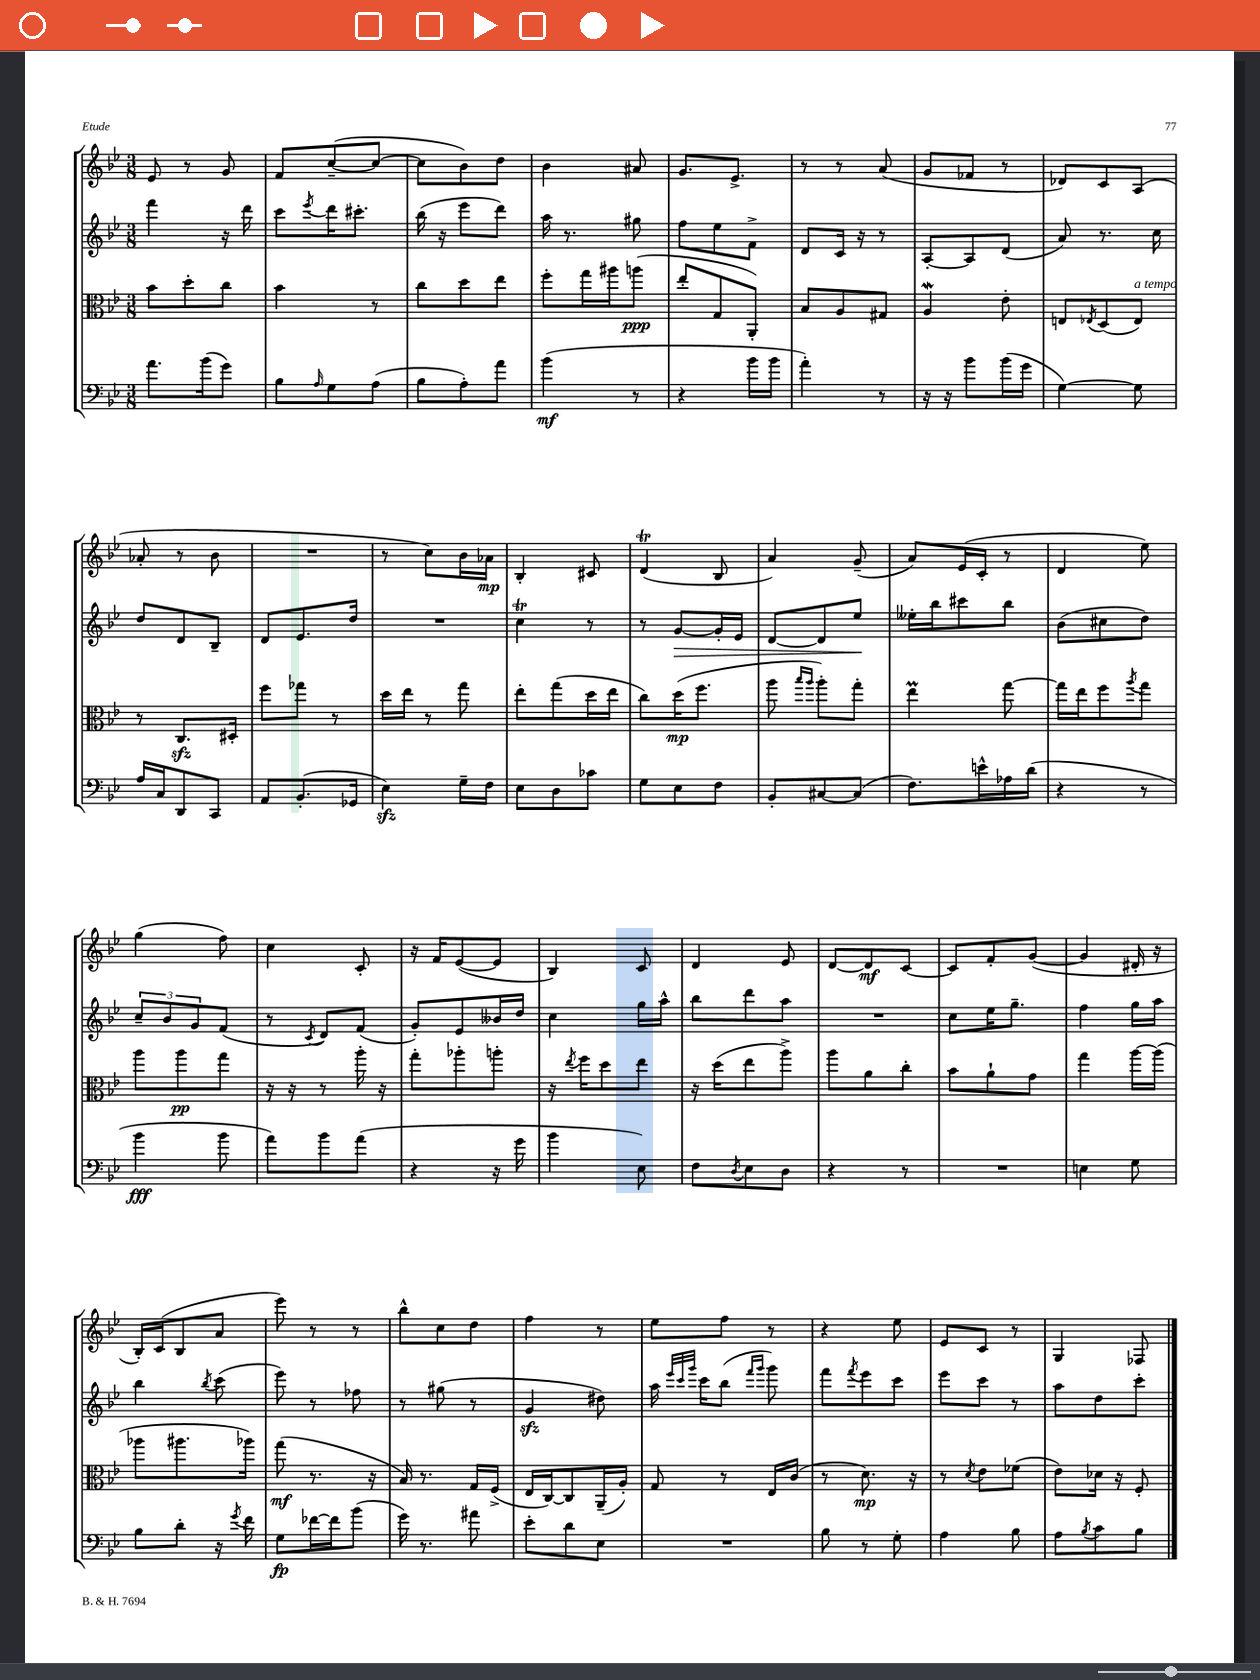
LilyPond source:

<<
\new StaffGroup <<
\new Staff = "s0" {
    \clef treble \key bes \major \numericTimeSignature \time 3/8
    ees'8 r8 g'8 |
    f'8 c''8~--( c''8~ |
    c''8 bes'8) d''8 |
    bes'4 ais'8 |
    g'8. ees'8.-> |
    r8 r8 a'8( |
    g'8 fes'8 r8 |
    des'8) c'8 a8( |
    aes'8-. r8 bes'8 |
    R4. |
    r8 c''8) bes'16 aes'16\mp |
    bes4-. cis'8 |
    d'4\trill( bes8 |
    a'4) g'8--( |
    a'8) ees'16( c'16-. r8 |
    d'4 ees''8) |
    g''4( f''8) |
    c''4 c'8-. |
    r16 f'16 ees'8~( ees'8 |
    bes4) c'8 |
    d'4 ees'8 |
    d'8~ d'8\mf c'8~ |
    c'8 f'8-. g'8~( |
    g'4 dis'16-. r16 |
    bes16-.) c'16( bes8 a'8 |
    ees'''8) r8 r8 |
    bes''8-^ c''8 d''8 |
    f''4 r8 |
    ees''8 f''8 r8 |
    r4 ees''8 |
    ees'8 c'8 r8 |
    g4 fes8 \bar "|." |
}
\new Staff = "s1" {
    \clef treble \key bes \major \numericTimeSignature \time 3/8
    f'''4 r16 d'''16 |
    c'''8 \acciaccatura { ees'''8 } d'''16 cis'''8.-. |
    bes''16( r16 ees'''8 d'''8) |
    a''16 r8. gis''8 |
    f''8 ees''8 f'8-> |
    d'8 c'16 r16 r8 |
    a8~-. a8 d'8( |
    a'8) r8. c''16 |
    d''8 d'8 bes8-- |
    d'8 ees'8. d''16 |
    R4. |
    c''4\trill r8 |
    r8 g'8~\> g'16-. ees'16 |
    d'8~ d'8 ees''8\! |
    eeses''16-. bes''16 cis'''8 bes''8 |
    bes'8( cis''8 d''8) |
    \tuplet 3/2 { c''8-- bes'8 g'8 } f'8( |
    r8 \acciaccatura { c'8 } d'8) f'8( |
    g'8-.) ees'8 beses'16 d''16 |
    c''4 g''16 a''16-^ |
    bes''8 d'''8 a''8 |
    R4. |
    c''8 ees''16 g''8.-- |
    f''4 g''16 a''16 |
    bes''4 \acciaccatura { bes''8 } c'''8( |
    ees'''8) r8 fes''8 |
    r8 gis''8( r8 |
    g'4\sfz dis''8) |
    a''16 \grace { ees'''32 c'''32 g'''32 } c'''16 bes''8( \grace { f'''16 g'''16 } g'''8) |
    f'''8 \acciaccatura { f'''8 } ees'''8 c'''8 |
    ees'''8 c'''8 r8 |
    a''8 d''8 c'''8-. \bar "|." |
}
\new Staff = "s2" {
    \clef alto \key bes \major \numericTimeSignature \time 3/8
    bes'8 d''8-. c''8 |
    bes'4 r8 |
    c''8 d''8 ees''8 |
    f''8-. g''16 ais''16 a''8\ppp( |
    ees''8-. g8 a,8-.) |
    bes8 a8 gis8 |
    a4\mordent ees'8-. |
    e8 \acciaccatura { ees8 } d8( ees8^\markup { \italic "a tempo" }) |
    r8 c8.\sfz dis16-. |
    f''8 ges''8 r8 |
    d''16 ees''16 r8 g''8 |
    ees''8-. g''8( d''16 ees''16 |
    c''8) d''16\mp( f''8. |
    a''8 \grace { bes''16 a''16 } a''8-.) g''8-. |
    ees''4\prall g''8~ |
    g''16 ees''16 f''8 \acciaccatura { a''8 } g''8 |
    a''8 a''8\pp g''8 |
    r16 r16 r8 a''16-. r16 |
    g''8-. aes''8-. a''8-. |
    r16 \acciaccatura { ees''8 } f''16 d''8 ees''8 |
    r16 d''16( ees''8 a''8->) |
    a''8 a'8 c''8-. |
    bes'8 a'8-! g'8 |
    g''4 a''16~ a''16( |
    aes''8 ais''8. aes''16) |
    g''8\mf( r8. r16 |
    bes16) r8. g16 f16->( |
    ees16 c16~) c8 a,16--( a16-.) |
    g8 r8 ees16 c'16( |
    r8 d'8.\mp) r16 |
    r8 \acciaccatura { d'8 } ees'8 fes'8( |
    ees'8) des'16 r16 f8-. \bar "|." |
}
\new Staff = "s3" {
    \clef bass \key bes \major \numericTimeSignature \time 3/8
    a'8. bes'16( g'8) |
    bes8 \grace { a16 } g8 a8( |
    bes8 a8-.) a'8 |
    bes'4\mf( r8 |
    r4 bes'16 bes'16 |
    a'4-.) r8 |
    r16 r16 bes'8 bes'16( g'16 |
    g4~) g8 |
    a16 c16 d,8 c,8 |
    a,8 bes,8.-.( ges,16 |
    ees4\sfz) g16-- f16 |
    ees8 d8 ces'8 |
    g8 ees8 f8 |
    bes,8-. cis8~ cis8( |
    f8.) e'16-^ aes16 d'16( |
    r4 r8 |
    bes'4\fff bes'8 |
    a'8) bes'8 a'8( |
    r4 r16 g'16 |
    bes'4 ees8) |
    f8 \acciaccatura { d8 } ees8 d8 |
    r4 r8 |
    R4. |
    e4 g8 |
    bes8 d'8-. r16 \acciaccatura { g'8 } f'16 |
    g8\fp fes'16~ fes'16 bes'8( |
    g'16) r8. ais'8 |
    ees'8-. d'8 ees8 |
    R4. |
    bes8 r8 g8-. |
    a4 bes8 |
    a8 \acciaccatura { bes8 } c'8 bes8 \bar "|." |
}
>>
>>
\layout { \context { \Score \remove "Bar_number_engraver" } }
